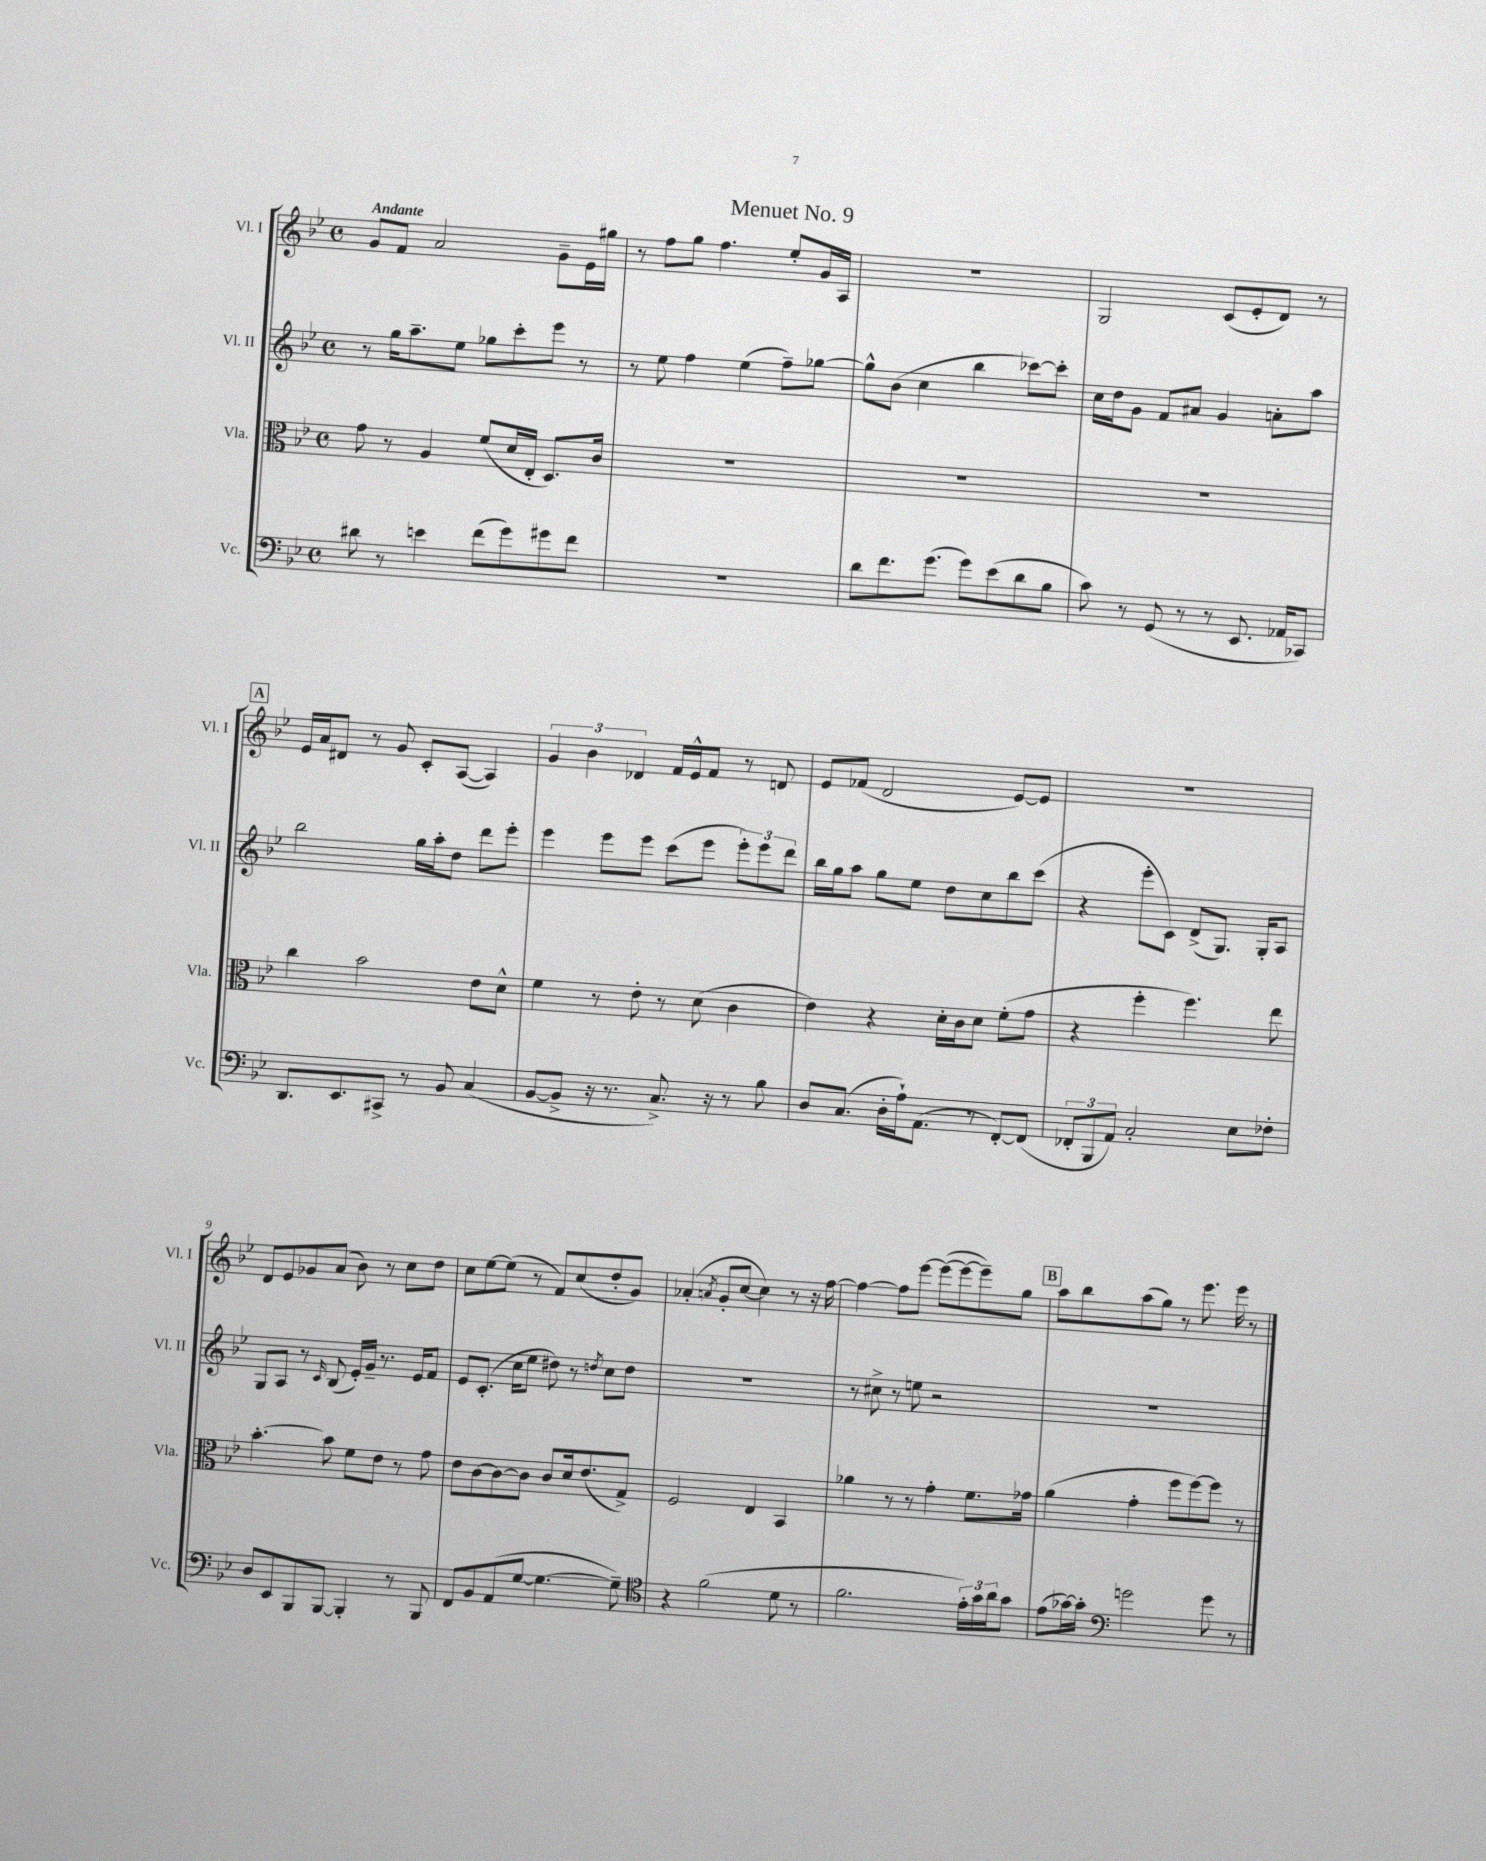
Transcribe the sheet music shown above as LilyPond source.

\header { title = "Menuet No. 9" }
<<
\new StaffGroup <<
\new Staff = "s0" \with { instrumentName = "Vl. I" shortInstrumentName = "Vl. I" } {
    \clef treble \key bes \major \defaultTimeSignature \time 4/4 \tempo "Andante"
    g'8 f'8 a'2 g'8-- ees'16 gis''16 |
    r8 f''8 g''8 f''4. ees''8-. g'16 a16 |
    R1 |
    g2 c'8( ees'8-. d'8) r8 |
    \mark \markup { \box "A" } ees'16 a'16 dis'8 r8 g'8 c'8-. a8~( a4) |
    \tuplet 3/2 { g'4 bes'4 des'4 } f'16 ees'16-^ f'8 r8 d'8 |
    ees'8 fes'8( d'2 ees'8~) ees'8 |
    R1 |
    d'8 ees'8 ges'8 a'8( bes'8) r8 c''8 d''8 |
    c''8 ees''8~ ees''8( r8 f'8) c''8( d''8-. g'8) |
    aes'4-.( \acciaccatura { a'8 } g'8-. c''8~ c''4) r8 r16 f''16~ |
    f''4~ f''8 ees'''8~ ees'''8~( ees'''8~ ees'''8--) g''8 |
    \mark \markup { \box "B" } a''8 bes''8 a''8( g''8) r8 ees'''8. ees'''16 r8 \bar "|." |
}
\new Staff = "s1" \with { instrumentName = "Vl. II" shortInstrumentName = "Vl. II" } {
    \clef treble \key bes \major \defaultTimeSignature \time 4/4
    r8 g''16 a''8.-- ees''8 ges''8 c'''8-. ees'''8 r8 |
    r8 ees''8 f''4 ees''4( f''8--) ges''8~ |
    ges''8-^ bes'8( c''4 bes''4 ces'''8~) ces'''8-. |
    c''16 d''16 g'8 f'8 ais'8 g'4 a'8-. a''8 |
    \mark \markup { \box "A" } bes''2 g''16 a''16-. d''8 d'''8 ees'''8-. |
    ees'''4 ees'''8 ees'''8 c'''8( ees'''8 \tuplet 3/2 { ees'''8-.) ees'''8 d'''8 } |
    bes''16 g''16 a''8 g''8 ees''8 d''8 c''8 bes''8 c'''8( |
    r4 ees'''8-. c'8) d'8->( g8.) g16-. a8 |
    g8 a8 r8 \grace { c'16 } bes8( ees'16-.) g'16-- r8. ees'16 f'8 |
    ees'8 c'8.-.( c''16 ees''8 dis''8) r8 \acciaccatura { d''8 } c''8 d''8 |
    r1 |
    r8 cis''8-> r8 e''8 r2 |
    \mark \markup { \box "B" } R1 \bar "|." |
}
\new Staff = "s2" \with { instrumentName = "Vla." shortInstrumentName = "Vla." } {
    \clef alto \key bes \major \defaultTimeSignature \time 4/4
    g'8 r8 a4 f'8( d'16 ees16-. d8.) c'16 |
    R1 |
    R1 |
    R1 |
    \mark \markup { \box "A" } c''4 bes'2 ees'8 d'8-^ |
    f'4 r8 ees'8-. r8 d'8( c'4 |
    ees'4) r4 d'16-. c'16 d'8 f'8-.( g'8 |
    r4 f''4-. f''4.) ees''8 |
    bes'4.~-. bes'8 f'8 ees'8 r8 g'8 |
    ees'8 c'8~ c'8~ c'8 c'8 d'16 ees'8.( g8->) |
    f2 ees4 bes,4 |
    aes'4 r8 r8 g'4-. f'8. ges'16 |
    \mark \markup { \box "B" } a'4( g'4-. f''8 f''8~) f''8 r8 \bar "|." |
}
\new Staff = "s3" \with { instrumentName = "Vc." shortInstrumentName = "Vc." } {
    \clef bass \key bes \major \defaultTimeSignature \time 4/4
    dis'8 r8 e'4 f'8( g'8) gis'8 f'8 |
    R1 |
    d'8 f'8. g'8.( g'8) ees'8( d'8 bes8 |
    c'8) r8 g,8( r8 r8 ees,8. aes,16 ces,8) |
    \mark \markup { \box "A" } d,8. ees,8. cis,8-> r8 bes,8 c4( |
    bes,8~ bes,8-> r16 r8. c8.->) r16 r8 bes8 |
    d8 c8.( d16-. a16-!) a,8.( r8 f,8~-.) f,8( |
    \tuplet 3/2 { fes,8-. bes,,8 a,8) } c2-. ees8 fes8-. |
    d8 ees,8 bes,,8 bes,,8~ bes,,4-. r8 bes,,8 |
    f,8 bes,8 a,8( g8~ g4.~ g8--) |
    \clef tenor r4 f'2( d'8 r8 |
    f'2. \tuplet 3/2 { ees'16-.) g'16 a'16 } g'8 |
    \mark \markup { \box "B" } ees'8( ges'16~) ges'16-. \clef bass g'2 g'8 r8 \bar "|." |
}
>>
>>
